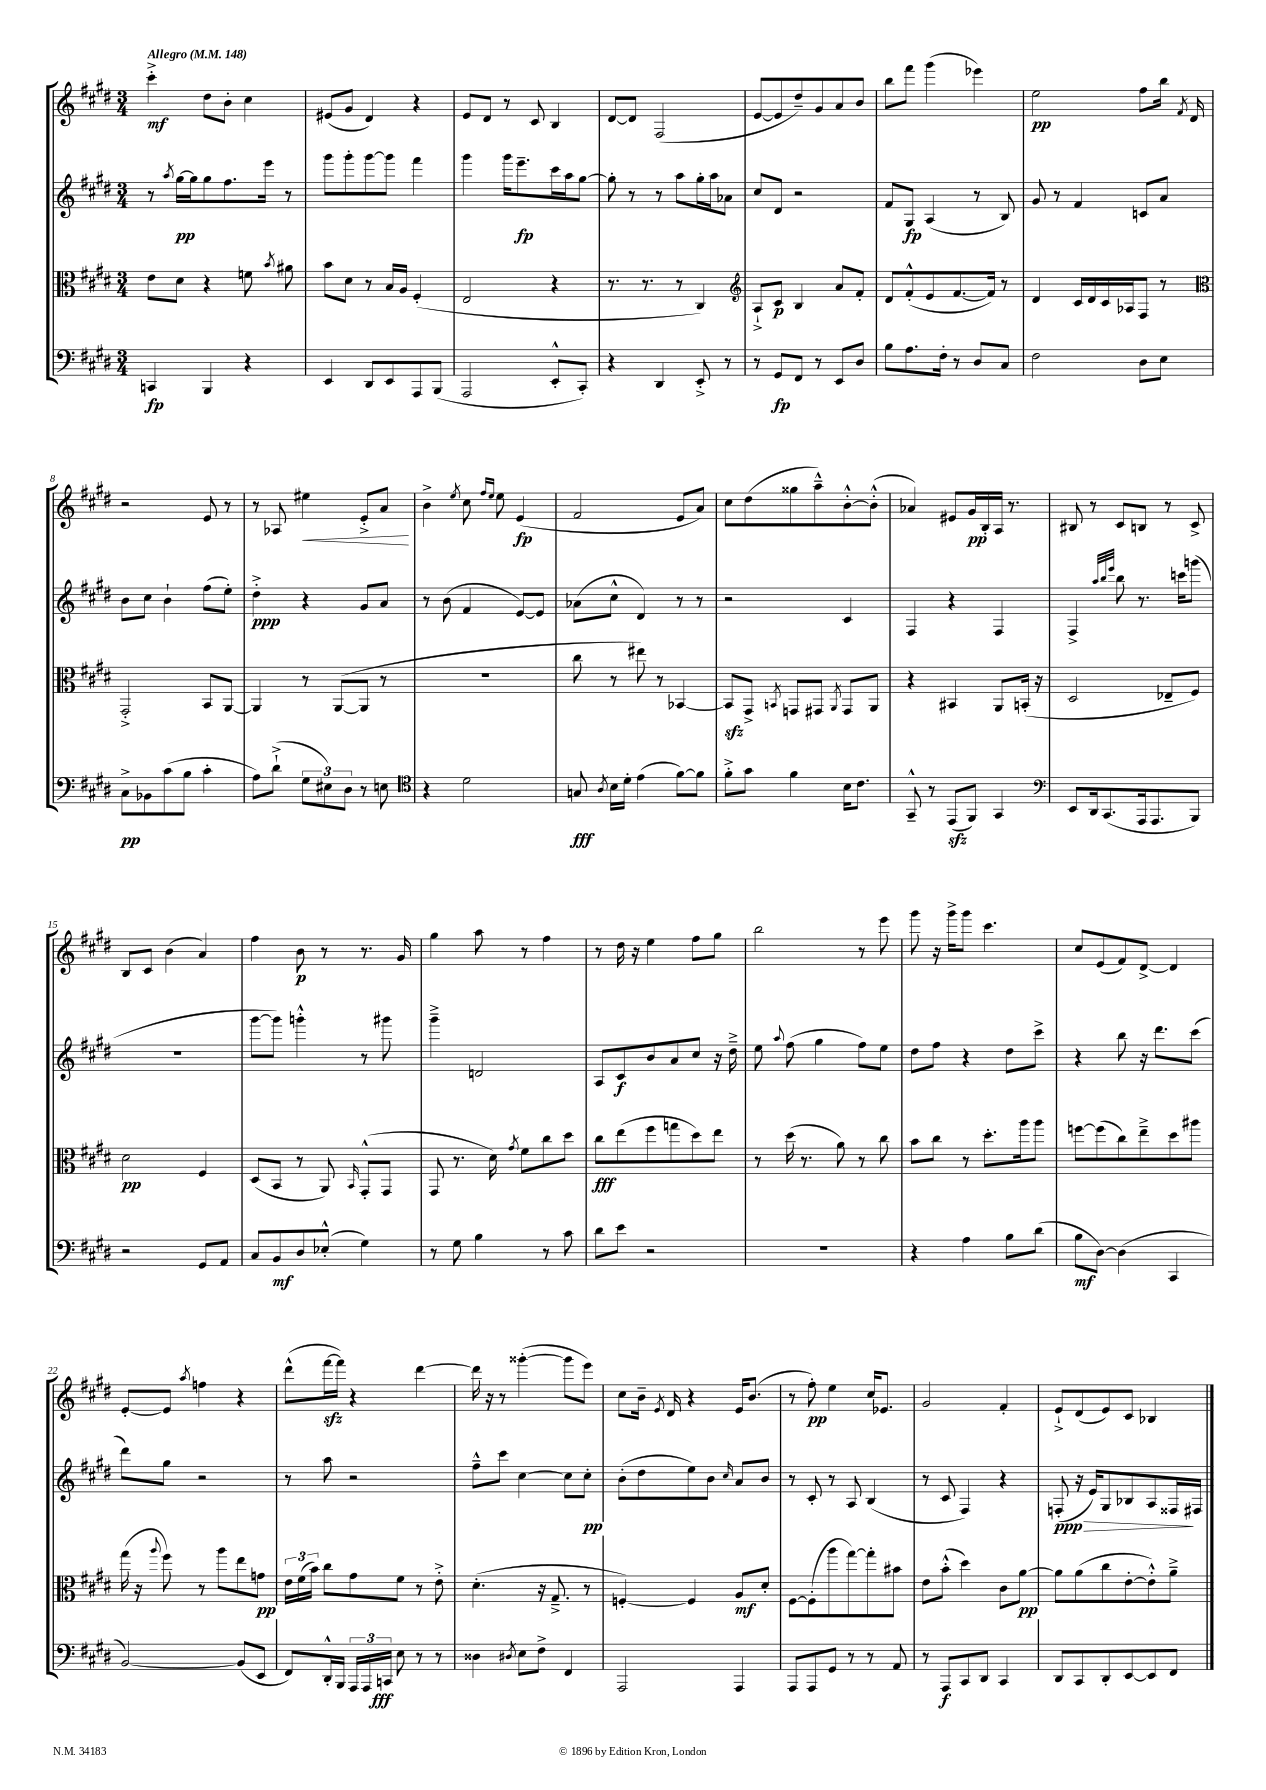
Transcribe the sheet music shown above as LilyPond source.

<<
\new StaffGroup <<
\new Staff = "s0" {
    \clef treble \key e \major \numericTimeSignature \time 3/4 \tempo "Allegro" 4 = 148
    \autoBeamOff cis'''4-.->\mf dis''8[ b'8]-. cis''4 |
    eis'8[( gis'8] dis'4) r4 |
    e'8[ dis'8] r8 cis'8 b4 |
    dis'8[~ dis'8] fis2( |
    e'8[~ e'8 dis''8--) gis'8 a'8 b'8] |
    b''8[ fis'''8] gis'''4( ees'''4) |
    e''2\pp fis''8[ b''16] \acciaccatura { fis'8 } dis'16 |
    r2 e'8 r8 |
    r8 aes8 eis''4\< e'8[-.-> a'8]\! |
    b'4-> \acciaccatura { e''8 } cis''8 \grace { fis''16[ e''16] } e''8 e'4\fp( |
    fis'2 e'8[ a'8]) |
    cis''8[ dis''8( gisis''8 a''8---^) b'8~-.-^ b'8]-.-^( |
    aes'4) eis'8[ gis'16\pp b16-. a16] r8. |
    bis8 r8 cis'8[ b8] r8 cis'8-> |
    b8[ cis'8] b'4( a'4) |
    fis''4 b'8\p r8 r8. gis'16 |
    gis''4 a''8 r8 fis''4 |
    r8 dis''16 r16 e''4 fis''8[ gis''8] |
    b''2 r8 e'''8 |
    gis'''8 r16 gis'''16[-> gis'''8] cis'''4. |
    cis''8[ e'8( fis'8) dis'8]~-> dis'4 |
    e'8[~-. e'8] \acciaccatura { a''8 } f''4 r4 |
    dis'''8[-^( fis'''16~\sfz fis'''16]) r4 dis'''4~ |
    dis'''16 r16 r8 gisis'''4~-.( gisis'''8[ e'''8]) |
    cis''8[ b'16]-- \acciaccatura { e'8 } dis'16 r4 e'16[ b'8.]( |
    r8 fis''8-.\pp) e''4 cis''16[ ees'8.] |
    gis'2 fis'4-. |
    e'8[-!-> dis'8( e'8) cis'8] bes4 \bar "|." |
}
\new Staff = "s1" {
    \clef treble \key e \major \numericTimeSignature \time 3/4
    \autoBeamOff r8 \acciaccatura { a''8 } gis''16[~\pp gis''16 gis''8 fis''8. e'''16] r8 |
    gis'''8[ gis'''8-. gis'''8~ gis'''8] fis'''4 |
    gis'''4 gis'''16[ e'''8.--\fp cis'''16 a''16 gis''8]~ |
    gis''8-. r8 r8 a''8[ gis''16-. a''16 aes'8] |
    cis''8[ dis'8] r2 |
    fis'8[ gis8]\fp a4( r8 b8) |
    gis'8 r8 fis'4 c'8[ a'8] |
    b'8[ cis''8] b'4-! fis''8[( e''8]-.) |
    dis''4-.->\ppp r4 gis'8[ a'8] |
    r8 b'8( fis'4 e'8[~) e'8] |
    aes'8[( cis''8]-^ dis'4) r8 r8 |
    r2 cis'4 |
    fis4 r4 fis4 |
    fis4-> \grace { a''32[ b''32 e'''32] } b''8 r8. c'''16[ g'''8]( |
    R2. |
    gis'''8[~ gis'''8]) g'''4-.-^ r8 gis'''8 |
    gis'''4---> d'2 |
    a8[ cis'8\f b'8 a'8 cis''8] r16 dis''16---> |
    e''8 \appoggiatura { a''8 } fis''8( gis''4 fis''8[) e''8] |
    dis''8[ fis''8] r4 dis''8[ cis'''8]-> |
    r4 b''8 r16 dis'''8.[ cis'''8]( |
    dis'''8[) gis''8] r2 |
    r8 a''8 r2 |
    fis''8[---^ cis'''8] cis''4~ cis''8[ cis''8]-.\pp |
    b'8[-.( dis''8 e''8) b'8] \grace { cis''16 } a'8[ b'8] |
    r8 cis'8-. r8 a8 b4( |
    r8 cis'8 fis4) r4 |
    f8-.\ppp\>( r16 e'16[) gis8 bes8 a8 fisis16\! fis16] \bar "|." |
}
\new Staff = "s2" {
    \clef alto \key e \major \numericTimeSignature \time 3/4
    \autoBeamOff e'8[ dis'8] r4 f'8 \acciaccatura { b'8 } ais'8 |
    b'8[ dis'8] r8 b16[ a16] fis4-.( |
    e2 r4 |
    r8. r8. r8 cis4) |
    \clef treble a8[-!-> cis'8]\p b4 a'8[ fis'8]-. |
    dis'8[ fis'8-.-^( e'8 fis'8.~ fis'16]) r8 |
    dis'4 cis'16[ dis'16 cis'16 aes16 fis8] r8 |
    \clef alto gis,2-.-> b,8[ a,8]~ |
    a,4 r8 a,8[~( a,8] r8 |
    R2. |
    cis''8 r8 eis''8) r8 bes,4~ |
    bes,8[\sfz gis,8]-> \acciaccatura { b,8 } g,8[ gis,8] \acciaccatura { a,8 } gis,8[ a,8] |
    r4 bis,4 a,8[ b,16]-.( r16 |
    dis2 ees8[-- fis8]) |
    dis'2\pp fis4 |
    dis8[( b,8] r8 a,8) \grace { b,16 } gis,8[-.-^( gis,8] |
    gis,8 r8. dis'16) \acciaccatura { gis'8 } fis'8[ cis''8 dis''8] |
    cis''8[\fff e''8( fis''8 g''8 dis''8) e''8] |
    r8 dis''16( r8. a'8) r8 cis''8 |
    b'8[ cis''8] r8 dis''8.[-. a''16 a''8] |
    f''8[~ f''8( cis''8) e''8---> dis''8 ais''8] |
    gis''16( r16 \appoggiatura { a''8 } fis''8) r8 a''8[ e''8 g'8]\pp |
    \tuplet 3/2 { e'16[ fis'16( b'16]) } cis''8[ gis'8 fis'8] r8 e'8-.-> |
    dis'4.-.( r16 gis8.---> r8 |
    f4~-.) f4 a8[\mf dis'8]-. |
    fis8[~ fis8-.( a''8 gis''8~) gis''8-. bis'8] |
    e'8[ b'8]-.-^( dis''4) cis'8[ a'8]~\pp |
    a'8[ a'8( cis''8 e'8~-. e'8-.-^) a'8]---> \bar "|." |
}
\new Staff = "s3" {
    \clef bass \key e \major \numericTimeSignature \time 3/4
    \autoBeamOff c,4\fp b,,4 r4 |
    e,4 dis,8[ e,8 a,,8 b,,8]( |
    a,,2 e,8[-.-^ cis,8]-.) |
    r4 dis,4 e,8-.-> r8 |
    r8 gis,8[\fp fis,8] r8 e,8[ dis8] |
    b8[ a8. fis16]-. r8 dis8[ cis8] |
    fis2 dis8[ e8] |
    cis8[->\pp bes,8 cis'8( b8] cis'4-. |
    a8[) dis'8]-!->( \tuplet 3/2 { gis8[ eis8) dis8] } r8 e8 |
    \clef tenor r4 dis'2 |
    g8\fff \acciaccatura { a8 } b16[ dis'16]-. e'4( fis'8[~) fis'8] |
    fis'8[-.-> gis'8] fis'4 b16[ cis'8.] |
    gis,8---^ r8 e,8[\sfz( fis,8]) gis,4 |
    \clef bass e,8[ dis,16 cis,8.( a,,16 a,,8. b,,8]) |
    r2 gis,8[ a,8] |
    cis8[ b,8\mf dis8 ees8]-.-^( gis4) |
    r8 gis8 b4 r8 cis'8 |
    dis'8[ e'8] r2 |
    R2. |
    r4 a4 b8[ dis'8]( |
    b8[\mf dis8]~) dis4( cis,4 |
    b,2~) b,8[( e,8] |
    fis,8[) dis,16-.-^ b,,16] \tuplet 3/2 { a,,16[ a,,16 c,16]\fff } e8 r8 r8 |
    disis4 \acciaccatura { dis8 } e8[ fis8]-> fis,4 |
    a,,2 a,,4 |
    a,,8[ a,,8 gis,8] r8 r8 a,8 |
    r8 a,,8[\f cis,8 dis,8] cis,4 |
    dis,8[ cis,8 dis,8-. e,8~ e,8 fis,8] \bar "|." |
}
>>
>>
